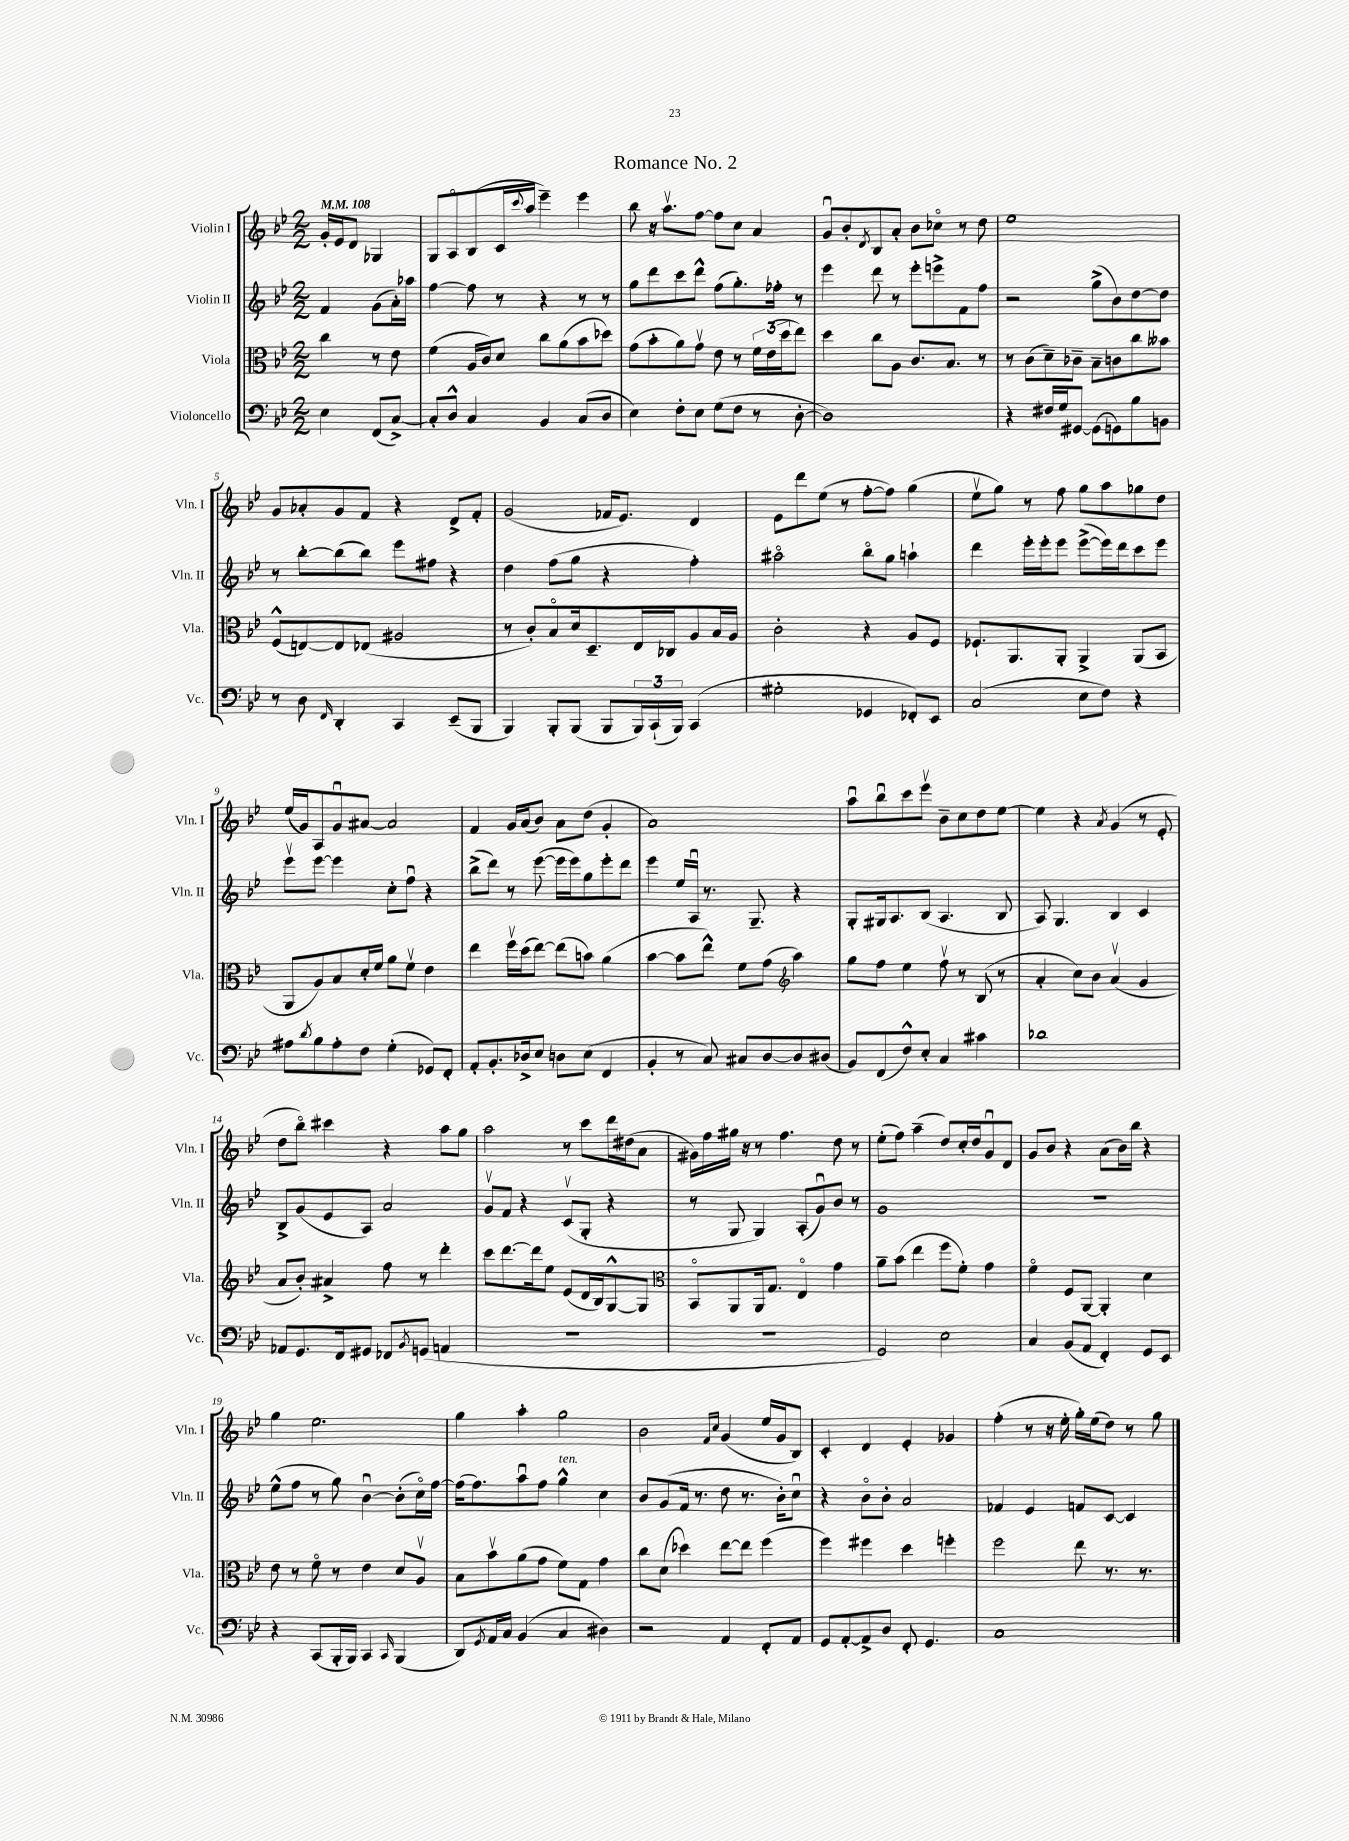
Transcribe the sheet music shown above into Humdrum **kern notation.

**kern	**kern	**kern	**kern
*staff4	*staff3	*staff2	*staff1
*clefF4	*clefC3	*clefG2	*clefG2
*k[b-e-]	*k[b-e-]	*k[b-e-]	*k[b-e-]
*M2/2	*M2/2	*M2/2	*M2/2
*MM108	*MM108	*MM108	*MM108
4E-	4cc	4f	16g'
.	.	.	16e-
.	.	.	8d
(8FF	8r	(8g	4G-
[8C^)	8e-	16a')	.
.	.	16aa-	.
=	=	=	=
8C']	(4f	[4ff	8G
8D^^	.	.	8Ao
4C	16A	8ff]	(8B-
.	16c)	.	.
.	8d	8r	16c
.	.	.	8qqccc
.	.	.	16aa
4BB-	8cc	4r	4eee-~)
.	(8a	.	.
(8C	8b-	8r	4eee-
8D	8dd-)	8r	.
=	=	=	=
4E-)	(8g	8gg	8bb-
.	8b-'	8ddd	16r
.	.	.	8.aav
8F'	8a)	8ccc	.
8E-	8gv	8ddd^^	[8ff
(8G	8e-	(8ff	8ff]
8F	8r	8.gg')	8cc
8r	24f	.	4a
.	(24e-	.	.
.	.	16ff-'	.
.	24dd	.	.
[8D'	8ee-)	8r	.
=	=	=	=
1D])	4dd	4eee-	8gu
.	.	.	8b-'
.	.	.	8qd
.	8cc	8ddd	8B-
.	8A	8r	8a'
.	8.c	8eee-'	8b-
.	.	8eee^	8cc-o
.	8.B-	.	.
.	.	8f	8r
.	8r	8ff	8dd
=	=	=	=
4r	8r	2r	1ee-
.	(8c	.	.
16F#	8d~)	.	.
16G	.	.	.
[8GG#	8c-~	.	.
(8GG#]	8B-~	(8gg^	.
8GG)	8c	8b-)	.
8B-	8cc	[8dd	.
8BB	8b--	8dd]	.
=	=	=	=
8r	(8F^^	8r	8g
8D	[8E)	[8bb-'	8a-'
16qqFF	.	.	.
4DD'	8E]	(8bb-]	8g
.	(8E-	8bb-)	8f
4CC	2A#	8eee-	4r
.	.	8ff#	.
(8EE-~	.	4r	8d^
8BBB-	.	.	8f'
=	=	=	=
4BBB-)	8r	4dd	(2g
.	8c')	.	.
8BBB-'	8B-o	(8ff	.
(8BBB-	16d	8gg	.
.	8.D~	.	.
8BBB-	.	4r	16f-
.	.	.	8.e-)
24BBB-)	16E-	.	.
(24CC`	.	.	.
.	16C-	.	.
24BBB-)	.	.	.
(4CC	8A	4ff')	4d
.	16B-	.	.
.	16A	.	.
=	=	=	=
2G#'	2c'	2aa#o	8e-
.	.	.	8ddd
.	.	.	(8ee-
.	.	.	8r
4GG-	4r	8bb-o	[8ff'
.	.	8gg	8ff])
8FF-')	8A	4aa`	(4gg
8EE-	8F	.	.
=	=	=	=
(2C	8.F-`	4ddd	8ee-v
.	.	.	8gg)
.	8.AA	.	.
.	.	16eee-'	8r
.	.	16eee-'	.
.	8AA'	8eee-	8ff
8E-	4AA^	([8eee-^	8gg
8F)	.	16eee-])	8aa
.	.	16ddd	.
4r	(8AA	8ccc	8gg-
.	8BB-	8eee-	8dd
=	=	=	=
8A#	8AA	8eee-v	(16ee-
.	.	.	16g)
8qd	.	.	.
8B-	8A)	[8eee-	8A
8A#'	8B-	4eee-]	8gu
8F	16d'	.	[8a#
.	16f	.	.
(4G'	8a	8cc'	2a#]
.	8fv	8ffu	.
8GG-)	4e-	4r	.
8FF'	.	.	.
=	=	=	=
8AA'	4ee-	(8bb-^	4f
8.BB-'	.	8ddd)	.
.	16ffv	8r	16g
16D-^	(16dd	.	(16a
8E-	[8ee-)	([8eee-	8b-)
8D	(8ee-]	16eee-]	8a
.	.	16eee-)	.
(8E-	8b)	8gg	(8dd
4FF	(4a	8eee-'	4g'
.	.	8ddd	.
=	=	=	=
4BB-'	[4b-	4eee-	1a)
8r	8b-]	16ee-	.
.	.	16Au	.
8C)	8ee-^^)	8.r	.
8C#	8f	.	.
.	.	8.G~	.
[8D	(8g	.	.
*	*clefG2	*	*
8D]	4aa)	4r	.
(8D#	.	.	.
=	=	=	=
8BB-)	8gg	8G'	8aau
(8FF	8ff	16G#	8bb-u
.	.	8.A	.
8F^^)	4ee-	.	8ccc
8E-'	.	(8B-	8eee-v
4C	8ffv	4.A	8b-~
.	8r	.	8cc
4c#	(8B-	.	8dd
.	8r	8B-	[8ee-
=	=	=	=
1d-	4a'	8A)	4ee-]
.	.	4.G	.
.	8cc)	.	4r
.	8b-	.	.
.	.	.	8qa
.	(4av	4B-	(4g
.	4g	4c	8r
.	.	.	8e-'
=	=	=	=
8AA-	8a	8B-^	8dd
8.GG	8b-')	(8g	8bb-o)
.	4a#^	8e-	4ccc#
16FF	.	.	.
8GG#	.	8A)	.
8FF-	8ff	2a	4r
8qBB-	.	.	.
(8GG	8r	.	.
4AA	4ddd'	.	8aa
.	.	.	8gg
=	=	=	=
1r	8ccc	8gv	2aa
.	[8.ddd	8f	.
.	.	4r	.
.	16ddd]	.	.
.	8ee-	.	.
.	(8e-	(8cv	8r
.	16d	8G'	8ccc
.	16B-)	.	.
.	[8G^^	4r	16ddd
.	.	.	(16dd#
.	8G]	.	8a
=	=	=	=
*	*clefC3	*	*
1r	8BB-o	8r	16g#)
.	.	.	16ff
.	8AA	8G	16gg#
.	.	.	16r
.	16AA	4G)	8r
.	8.G	.	.
.	.	.	4.ff
.	4E-o	(8A'	.
.	.	8gu)	.
.	4g	8b-	8dd
.	.	8r	8r
=	=	=	=
2GG)	8a~	1g	(8ee-'
.	(8b-	.	8ff)
.	4ee-	.	(4aa~
2E-	8ff	.	8dd)
.	8f')	.	16cc'
.	.	.	16dd
.	4g	.	8gu
.	.	.	8d
=	=	=	=
4C	4fo	1r	8g
.	.	.	8b-
(8BB-	8F	.	4r
8AA	[8AA	.	.
4FF')	4AA']	.	(8a
.	.	.	16b-)
.	.	.	16bb-
8GG	4d	.	4r
8EE-	.	.	.
=	=	=	=
4r	8e-	(8ee-^^	4gg
.	8r	8ff	.
(8CC	8fo	8r	2.ee-
16BBB-'	8r	8gg)	.
16BBB-)	.	.	.
4CC	4e-	[4b-u	.
16qqCC	.	.	.
(4BBB-	8d	(8b-']	.
.	8Av	16cco)	.
.	.	[16ff	.
=	=	=	=
8DD)	8B-	(16ff]	4gg
.	.	8.ff)	.
8qGG	.	.	.
16AA	8b-v	.	.
16C	.	.	.
(4BB-	(8a	8aau	4aa'
.	8g	8ff	.
4C	8f)	4gg^^	2gg
.	8G	.	.
4D#)	4g	4cc	.
=	=	=	=
2r	8cc	8b-	2b-
.	(8d	(8g	.
.	4dd-)	16f	.
.	.	8.r	.
.	.	.	16qqf
.	.	.	16qqcc
4AA	[8ee-	8dd	(4g
.	8ee-]	8.r	.
8FF'	(4ff	.	16ee-
.	.	16b-')	16g
8AA	.	8ccu	8B-)
=	=	=	=
8GG	4ff)	4r	4c'
[8AA'	.	.	.
8AA^]	4ff#	8b-o	4d
8D	.	8b-'	.
8FF'	4dd	2a	4e-'
4.GG	.	.	.
.	4ff'	.	4g-
=	=	=	=
1C	2ff	4f-	(4ff'
.	.	4e-	8r
.	.	.	16r
.	.	.	16ee-'
.	8ee-	8f	16gg')
.	.	.	(16ee-
.	8.r	[8c	8dd)
.	.	4c]	8r
.	8.r	.	.
.	.	.	8gg
==	==	==	==
*-	*-	*-	*-
